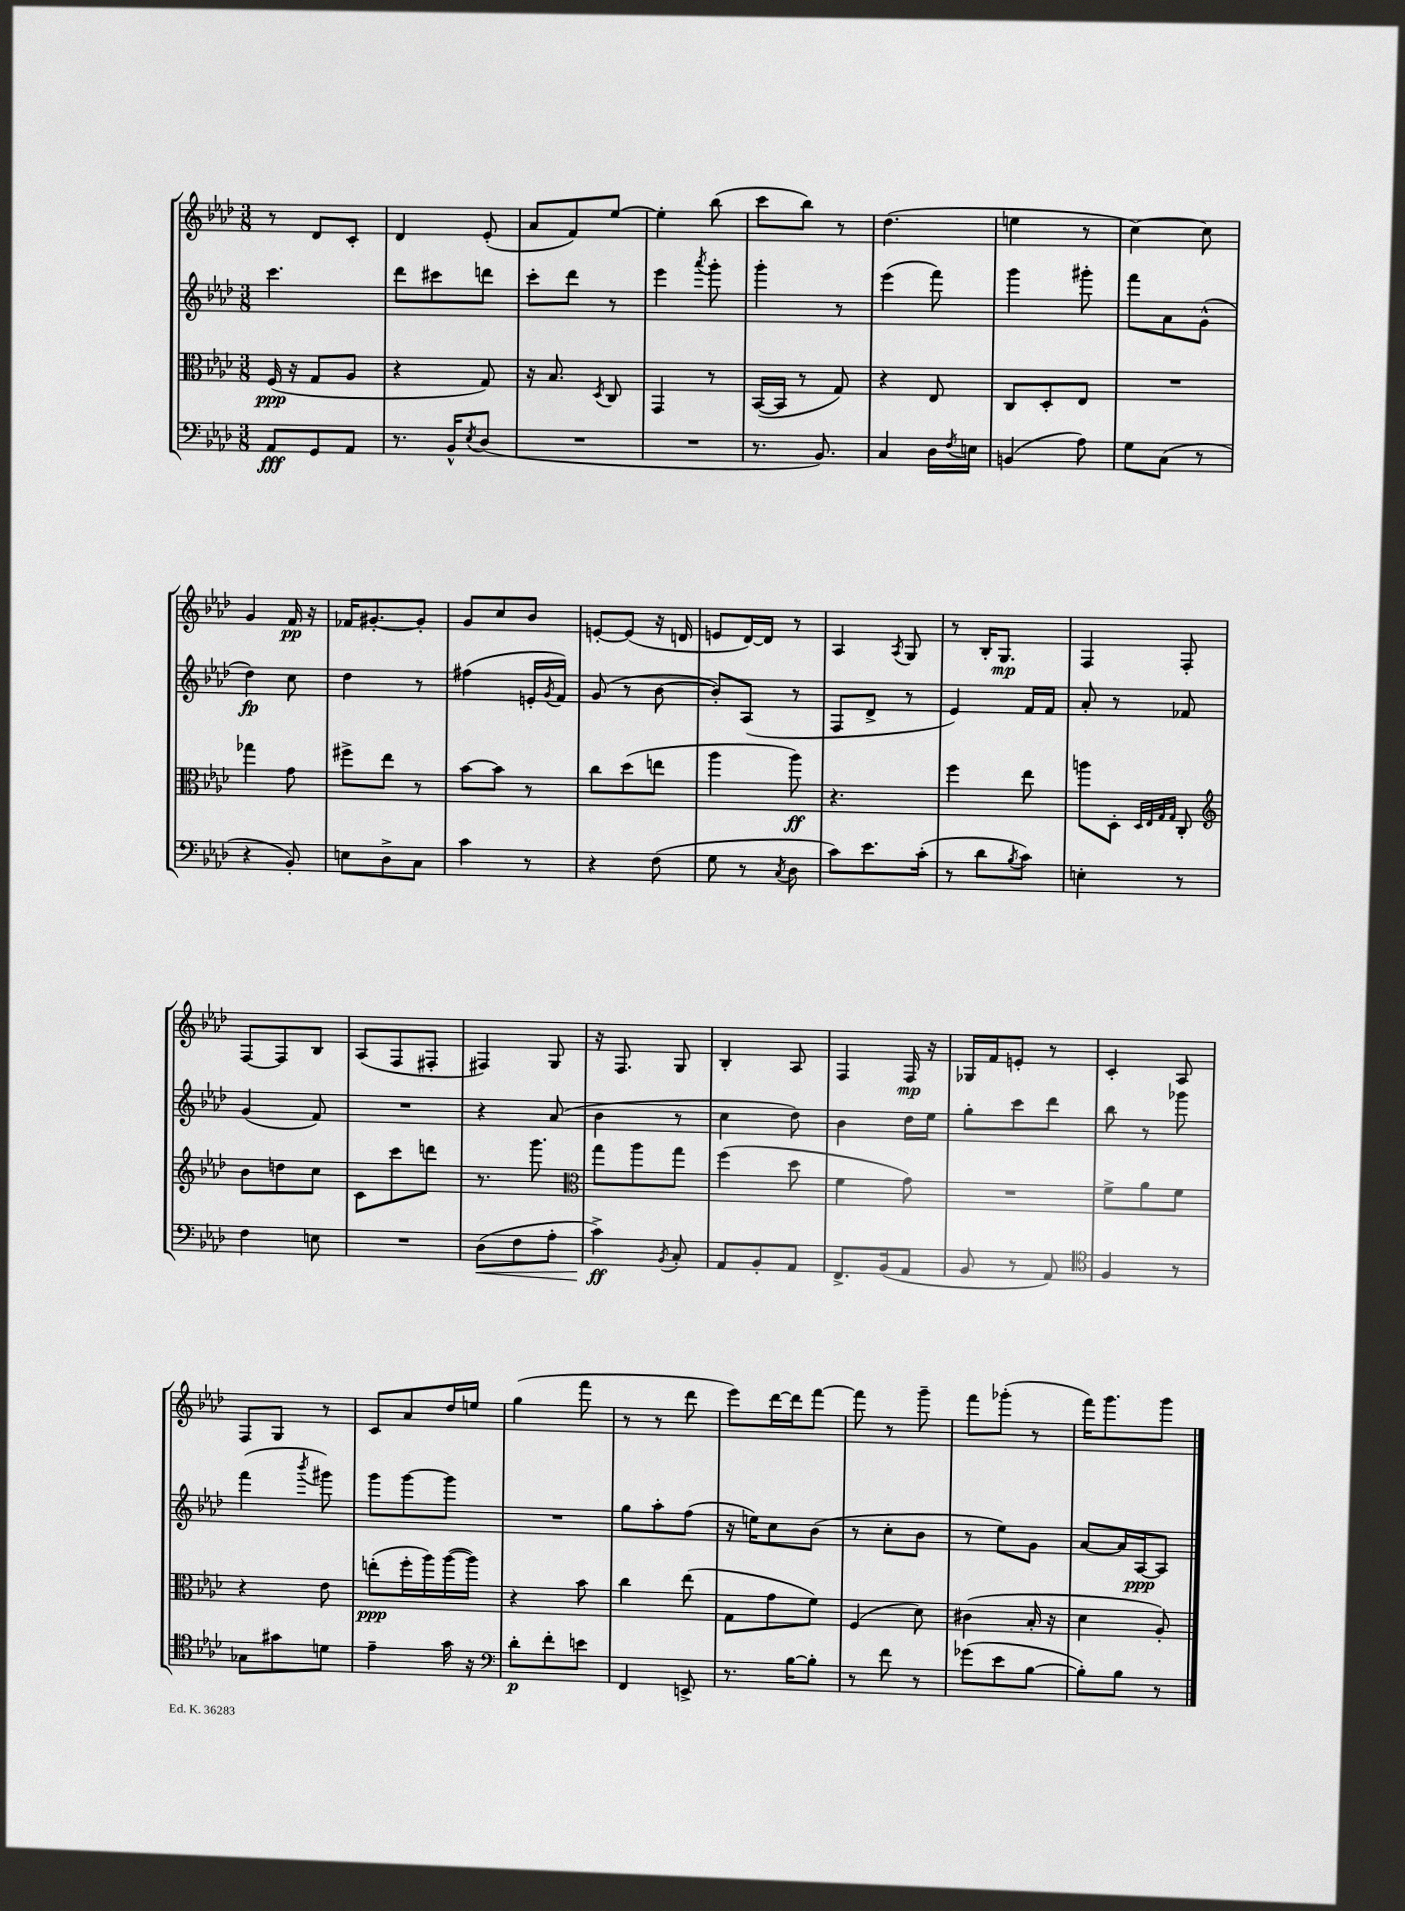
<<
\new StaffGroup <<
\new Staff = "s0" {
    \clef treble \key aes \major \numericTimeSignature \time 3/8
    r8 des'8 c'8-. |
    des'4 ees'8-.( |
    aes'8 f'8) ees''8~ |
    ees''4-. bes''8( |
    c'''8 bes''8) r8 |
    des''4.( |
    e''4 r8 |
    c''4~) c''8 |
    g'4 f'16\pp r16 |
    fes'16 gis'8.~-. gis'8-. |
    g'8 c''8 bes'8 |
    e'8~-. e'8( r16 d'16 |
    e'8 des'16~) des'16 r8 |
    aes4 \acciaccatura { aes8 } g8 |
    r8 bes16-. g8.\mp |
    f4 f8-. |
    f8~ f8 bes8 |
    aes8( f8 fis8-. |
    fis4) g8 |
    r16 f8. g8 |
    bes4-. aes8 |
    f4 f16\mp r16 |
    ges16 f'16 e'8-. r8 |
    c'4-. aes8 |
    f8 g8 r8 |
    c'8 aes'8 des''16 e''16 |
    g''4( f'''8 |
    r8 r8 des'''8 |
    ees'''8) des'''16~ des'''16 f'''8~ |
    f'''8 r8 g'''8-- |
    f'''8 ges'''8-.( r8 |
    f'''16) g'''8. g'''8 \bar "|." |
}
\new Staff = "s1" {
    \clef treble \key aes \major \numericTimeSignature \time 3/8
    c'''4. |
    des'''8 cis'''8 d'''8 |
    c'''8-. des'''8 r8 |
    ees'''4 \acciaccatura { aes'''8 } g'''8-. |
    g'''4-. r8 |
    ees'''4( f'''8) |
    g'''4 gis'''8-. |
    f'''8 aes'8 g'8-^( |
    des''4\fp) c''8 |
    des''4 r8 |
    fis''4( e'16-. \acciaccatura { g'8 } f'16) |
    g'8( r8 bes'8~ |
    bes'8-.) aes8( r8 |
    f8 des'8-> r8 |
    ees'4) f'16 f'16 |
    aes'8-. r8 fes'8 |
    g'4( f'8) |
    R4. |
    r4 aes'8( |
    bes'4 r8 |
    c''4 des''8) |
    bes'4 des''16 ees''16 |
    g''8-. c'''8 des'''8 |
    bes''8 r8 ges'''8 |
    f'''4( \acciaccatura { bes'''8 } gis'''8) |
    g'''8 g'''8~ g'''8 |
    R4. |
    g''8 aes''8-. f''8( |
    r16 e''16) c''8 bes'8( |
    r8 c''8-. bes'8 |
    r8 ees''8) g'8 |
    aes'8~ aes'16 aes16~\ppp aes8 \bar "|." |
}
\new Staff = "s2" {
    \clef alto \key aes \major \numericTimeSignature \time 3/8
    f16\ppp( r16 g8 aes8 |
    r4 g8) |
    r16 bes8. \acciaccatura { des8 } c8 |
    g,4 r8 |
    bes,16~( bes,16 r8 g8) |
    r4 ees8 |
    c8 des8-. ees8 |
    R4. |
    ges''4 g'8 |
    fis''8-> ees''8 r8 |
    bes'8~ bes'8 r8 |
    c''8 des''8( e''8 |
    aes''4 aes''8\ff) |
    r4. |
    f''4 ees''8 |
    a''8 des8-. \grace { des32 ees32 g32 g32 } c8-. |
    \clef treble bes'8 d''8 c''8 |
    c'8 c'''8 d'''8 |
    r8. g'''8. |
    \clef alto g''8 aes''8 g''8 |
    f''4( des''8 |
    f'4 g'8) |
    R4. |
    f'8-> aes'8 f'8 |
    r4 ees'8 |
    e''8-.\ppp( f''16-. aes''16) aes''16~( aes''16) |
    r4 bes'8 |
    c''4 ees''8( |
    g8 g'8 f'8) |
    f4( des'8) |
    cis'4( bes16-. r16 |
    des'4 aes8-.) \bar "|." |
}
\new Staff = "s3" {
    \clef bass \key aes \major \numericTimeSignature \time 3/8
    aes,8\fff g,8 aes,8 |
    r8. bes,16-^ \acciaccatura { ees8 } des8( |
    R4. |
    R4. |
    r8. bes,8.) |
    c4 des16 \acciaccatura { f8 } e16 |
    b,4( aes8) |
    g8 c8( r8 |
    r4 bes,8-.) |
    e8 des8-> c8 |
    c'4 r8 |
    r4 f8( |
    g8 r8 \acciaccatura { c8 } des8 |
    c'8) ees'8. c'16-.( |
    r8 des'8 \acciaccatura { bes8 } c'8) |
    e4-. r8 |
    f4 e8 |
    R4. |
    des8\<( f8 aes8-. |
    c'4->\ff\!) \acciaccatura { bes,8 } c8-. |
    aes,8 bes,8-. aes,8 |
    f,8.-> bes,16( aes,8 |
    bes,8 r8 aes,8) |
    \clef tenor f4 r8 |
    ges8 gis'8 d'8 |
    ees'4-- g'16 r16 |
    \clef bass des'8-.\p f'8-. e'8 |
    f,4 e,8-> |
    r8. bes16~ bes8-. |
    r8 f'8 r8 |
    ges'8( ees'8 bes8~ |
    bes8-.) bes8 r8 \bar "|." |
}
>>
>>
\layout { \context { \Score \remove "Bar_number_engraver" } }
